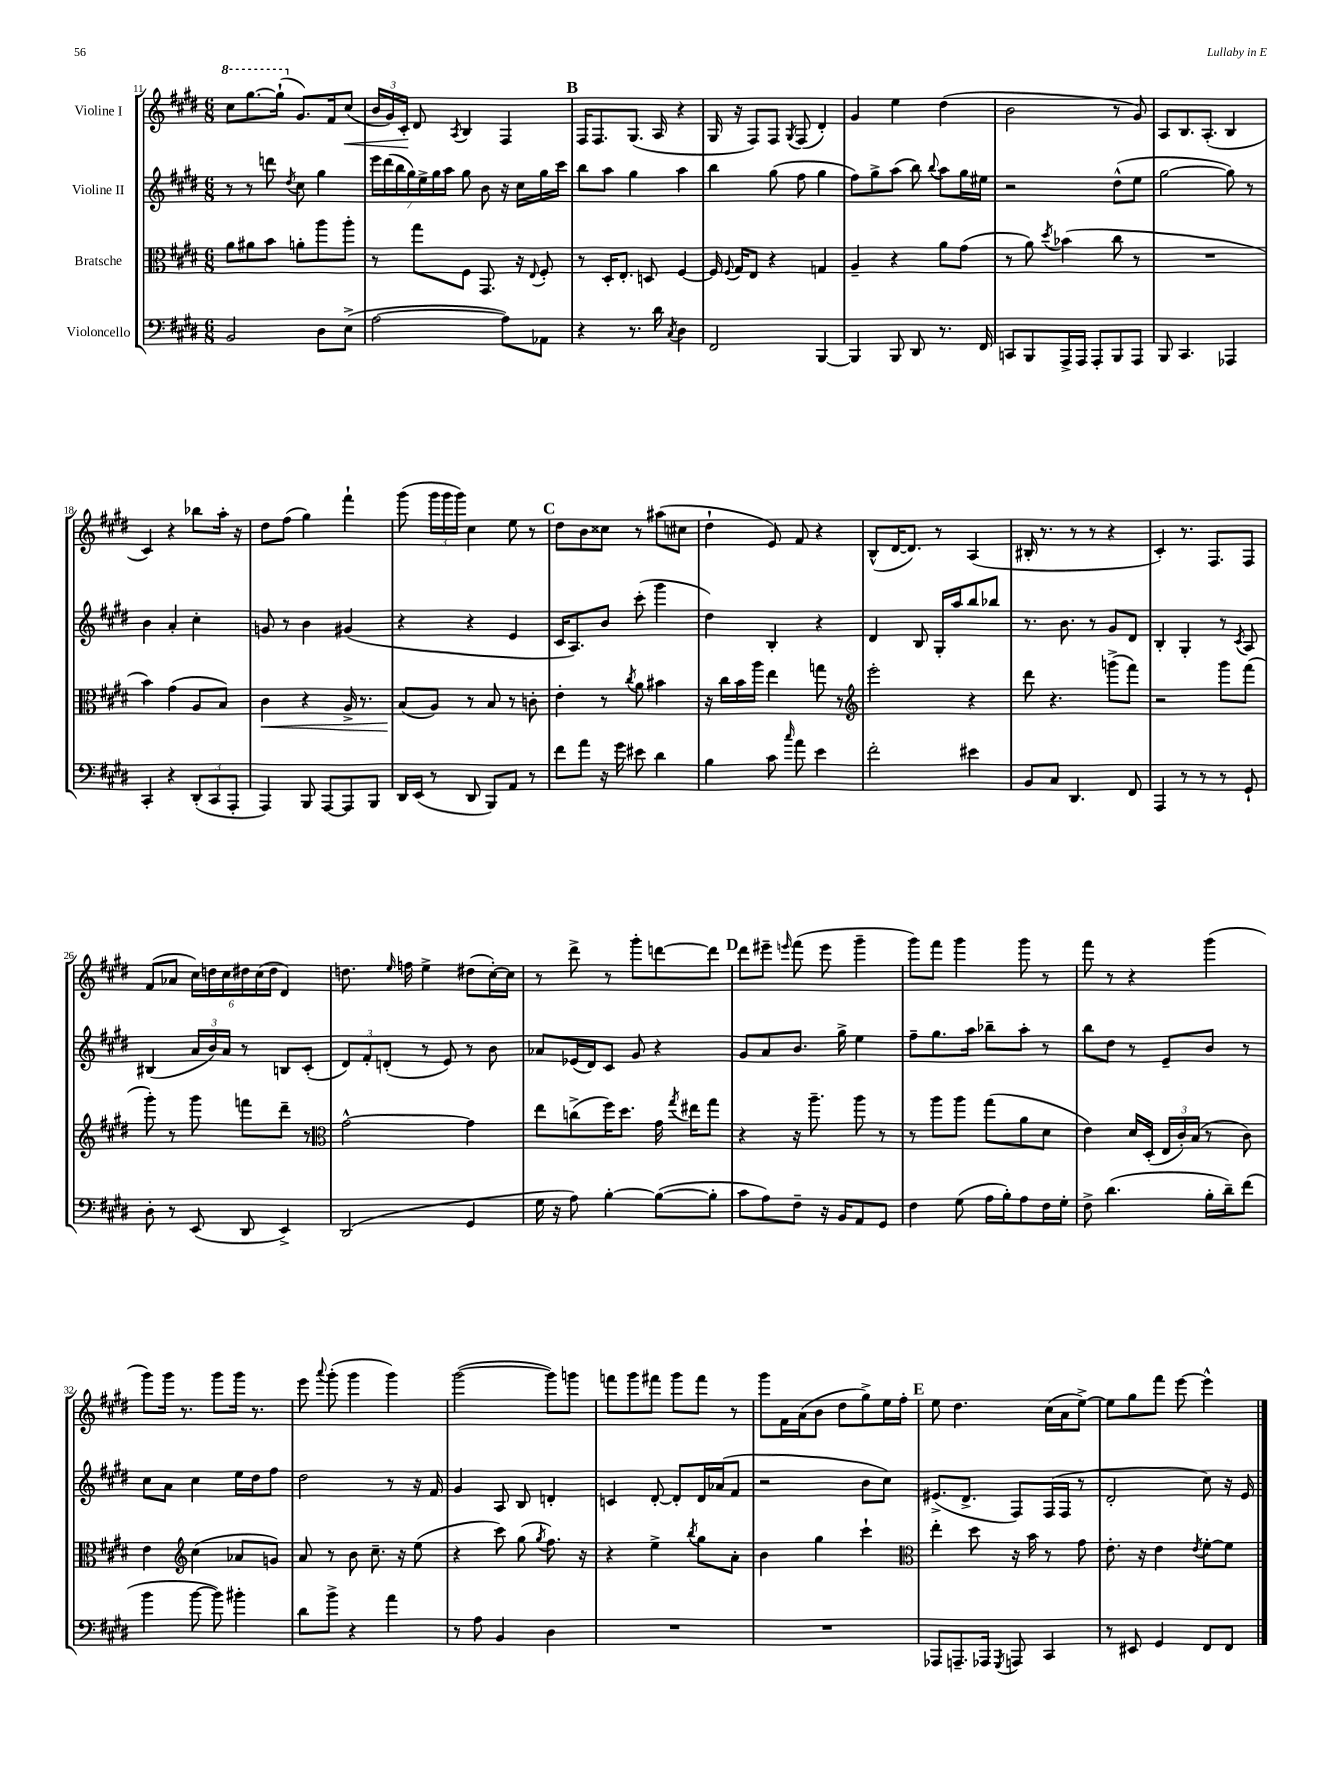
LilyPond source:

<<
\new StaffGroup <<
\new Staff = "s0" \with { instrumentName = "Violine I" } {
    \clef treble \key e \major \numericTimeSignature \time 6/8
    \autoBeamOff \ottava #1 cis'''8[ gis'''8.~ gis'''16]-!( \ottava #0 gis'8.[) fis'16 cis''8]\<( |
    \tuplet 3/2 { b'16[ gis'16) cis'16]-.\! } dis'8 \acciaccatura { a8 } b4 fis4 |
    \mark \markup { \bold "B" } fis16[ fis8. gis8.]( a16 r4 |
    gis16 r16 fis8[) fis8] \acciaccatura { gis8 } fis8( dis'4-.) |
    gis'4 e''4 dis''4( |
    b'2 r8 gis'8) |
    a8[ b8. a8.]-.( b4 |
    cis'4) r4 bes''8[ a''16]-. r16 |
    dis''8[ fis''8]( gis''4) fis'''4-! |
    gis'''8( \tuplet 3/2 { gis'''16[ gis'''16 gis'''16]) } cis''4 e''8 r8 |
    \mark \markup { \bold "C" } dis''8[ b'8 cisis''8] r8 ais''8[( cis''8] |
    dis''4-! e'8) fis'8 r4 |
    b8[-^( dis'16~ dis'8.]) r8 a4( |
    bis16-. r8. r8 r8 r4 |
    cis'4-.) r8. fis8.[ fis8] |
    fis'8[( aes'8] \tuplet 6/4 { cis''16[) d''16 cis''16 dis''16 cis''16( dis''16] } dis'4) |
    d''8. \grace { e''16 } f''16 e''4-> dis''8[( cis''16~-.) cis''16] |
    r8 dis'''8-> r8 gis'''8[-. d'''8~ d'''8] |
    \mark \markup { \bold "D" } dis'''8[ eis'''8]-- \grace { e'''16 } fis'''8( e'''8 gis'''4-- |
    gis'''8[) fis'''8] gis'''4 gis'''8 r8 |
    fis'''8 r8 r4 gis'''4( |
    gis'''8[) gis'''16] r8. gis'''8[ gis'''16] r8. |
    e'''8 \appoggiatura { a'''8 } gis'''8-.( gis'''4 gis'''4) |
    gis'''2~( gis'''8[) g'''8] |
    f'''8[ gis'''8 fis'''8] gis'''8[ fis'''8] r8 |
    gis'''8[ fis'16 a'16( b'8] dis''8[ gis''8->) e''16 fis''16]-. |
    \mark \markup { \bold "E" } e''8 dis''4. cis''16[( a'16 e''8]~->) |
    e''8[ gis''8 fis'''8] e'''8~ e'''4-^ \bar "|." |
}
\new Staff = "s1" \with { instrumentName = "Violine II" } {
    \clef treble \key e \major \numericTimeSignature \time 6/8
    \autoBeamOff r8 r8 d'''8 \acciaccatura { dis''8 } cis''8 gis''4 |
    \tuplet 7/4 { e'''16[ dis'''16( b''16 gis''16) e''16-> gis''16 a''16] } gis''8 b'8 r16 cis''16[ gis''16 cis'''16] |
    \mark \markup { \bold "B" } b''8[ a''8] gis''4 a''4 |
    b''4 gis''8( fis''8 gis''4 |
    fis''8[) gis''8-> a''8]( b''8) \appoggiatura { b''8 } a''8[ gis''16 eis''16] |
    r2 dis''8[-^( e''8] |
    gis''2~ gis''8) r8 |
    b'4 a'4-. cis''4-. |
    g'8 r8 b'4 gis'4( |
    r4 r4 e'4 |
    \mark \markup { \bold "C" } cis'16[ a8.) b'8] cis'''8-.( gis'''4 |
    dis''4) b4-. r4 |
    dis'4 b8 gis16[-. a''16 b''8 bes''8] |
    r8. b'8. r8 gis'8[ dis'8] |
    b4-. gis4-. r8 \acciaccatura { cis'8 } a8 |
    bis4( \tuplet 3/2 { a'16[ b'16) a'16] } r8 b8[ cis'8]-.( |
    \tuplet 3/2 { dis'8[) fis'8-. d'8]-.( } r8 e'8) r8 b'8 |
    aes'8[ ees'16( dis'16) cis'8] gis'8 r4 |
    \mark \markup { \bold "D" } gis'8[ a'8 b'8.] gis''16-> e''4 |
    fis''8[-- gis''8. a''16] bes''8[-- a''8]-. r8 |
    b''8[ dis''8] r8 e'8[-- b'8] r8 |
    cis''8[ a'8] cis''4 e''16[ dis''16 fis''8] |
    dis''2 r8 r16 fis'16 |
    gis'4 a8 b8 d'4-. |
    c'4 dis'8~-. dis'8[-. dis'16 aes'16( fis'8] |
    r2 b'8[ cis''8]) |
    \mark \markup { \bold "E" } eis'8.[->( dis'8.]-> fis8[) fis16( fis16] r8 |
    dis'2-. cis''8) r16 e'16 \bar "|." |
}
\new Staff = "s2" \with { instrumentName = "Bratsche" } {
    \clef alto \key e \major \numericTimeSignature \time 6/8
    \autoBeamOff a'8[ ais'8 b'8] a'8[-. a''8 a''8]-. |
    r8 gis''8[ fis8] gis,8. r16 \appoggiatura { e8 } fis8-. |
    \mark \markup { \bold "B" } r8 dis16[-. e8.]-. d8 fis4~ |
    fis16 \appoggiatura { fis8 } gis16[ e8] r4 g4 |
    a4-- r4 a'8[ gis'8]( |
    r8 a'8) \acciaccatura { dis''8 } bes'4( cis''8 r8 |
    R2. |
    b'4) gis'4( a8[ b8]) |
    cis'4\< r4 a16-> r8. |
    b8[\!( a8]) r8 b8 r8 c'8-. |
    \mark \markup { \bold "C" } e'4-. r8 \acciaccatura { cis''8 } a'8 bis'4 |
    r16 cis''16[ b'16 a''16] e''4 g''8 r8 |
    \clef treble e'''2-. r4 |
    dis'''8 r4. g'''8[->( fis'''8]) |
    r2 gis'''8[ fis'''8]( |
    gis'''8-.) r8 gis'''8 f'''8[ dis'''8]-- r8 |
    \clef alto gis'2~-^ gis'4 |
    e''8[ c''8->( fis''16) dis''8.] gis'16 \acciaccatura { gis''8 } eis''16[ gis''8] |
    \mark \markup { \bold "D" } r4 r16 a''8.-- a''8 r8 |
    r8 a''8[ a''8] gis''8[( a'8 dis'8] |
    e'4) dis'16[ dis16]-.( \tuplet 3/2 { e16[ cis'16-.) b16]( } r8 cis'8) |
    e'4 \clef treble cis''4( aes'8[ g'8]) |
    a'8 r8 b'8 cis''8.-- r16 e''8( |
    r4 cis'''8) gis''8( \acciaccatura { gis''8 } fis''8.) r16 |
    r4 e''4-> \acciaccatura { b''8 } gis''8[ a'8]-. |
    b'4 gis''4 cis'''4-! |
    \mark \markup { \bold "E" } \clef alto e''4-. dis''8 r16 b'16 r8 gis'8 |
    e'8.-. r16 e'4 \acciaccatura { e'8 } fis'8[~-. fis'8] \bar "|." |
}
\new Staff = "s3" \with { instrumentName = "Violoncello" } {
    \clef bass \key e \major \numericTimeSignature \time 6/8
    \autoBeamOff b,2 dis8[ e8]->( |
    a2~ a8[) aes,8] |
    \mark \markup { \bold "B" } r4 r8. dis'16 \acciaccatura { cis8 } dis4 |
    fis,2 b,,4~ |
    b,,4 b,,8 dis,8 r8. fis,16 |
    c,8[ b,,8 a,,16-> a,,16] a,,8[-. b,,8 a,,8] |
    b,,8 cis,4. aes,,4 |
    cis,4-. r4 \tuplet 3/2 { dis,8[-.( cis,8 a,,8]-. } |
    a,,4) b,,8 a,,8[~ a,,8 b,,8] |
    dis,16[ e,16]( r8 dis,8 b,,8[) a,8] r8 |
    \mark \markup { \bold "C" } fis'8[ a'8] r16 gis'16 eis'8 dis'4 |
    b4 cis'8 \grace { cis''16 } a'8 e'4 |
    fis'2-. eis'4 |
    b,8[ cis8] dis,4. fis,8 |
    a,,4 r8 r8 r8 gis,8-! |
    dis8-. r8 e,8( dis,8 e,4->) |
    dis,2( gis,4 |
    gis16 r16 a8) b4~-. b8[~( b8]-. |
    \mark \markup { \bold "D" } cis'8[ a8) fis8]-- r16 b,16[ a,8 gis,8] |
    fis4 gis8( a16[ b16-.) a8 fis16 gis16]-. |
    fis8-> dis'4.( b16[-. dis'16--) fis'8]( |
    b'4 b'8~ b'8) bis'4-. |
    dis'8[ b'8]-> r4 a'4 |
    r8 a8 b,4 dis4 |
    R2. |
    R2. |
    \mark \markup { \bold "E" } aes,,8[ a,,8.-- aes,,16] \acciaccatura { gis,,8 } a,,8 cis,4 |
    r8 eis,8 gis,4 fis,8[ fis,8] \bar "|." |
}
>>
>>
\layout { \context { \Score currentBarNumber = #11 } }
